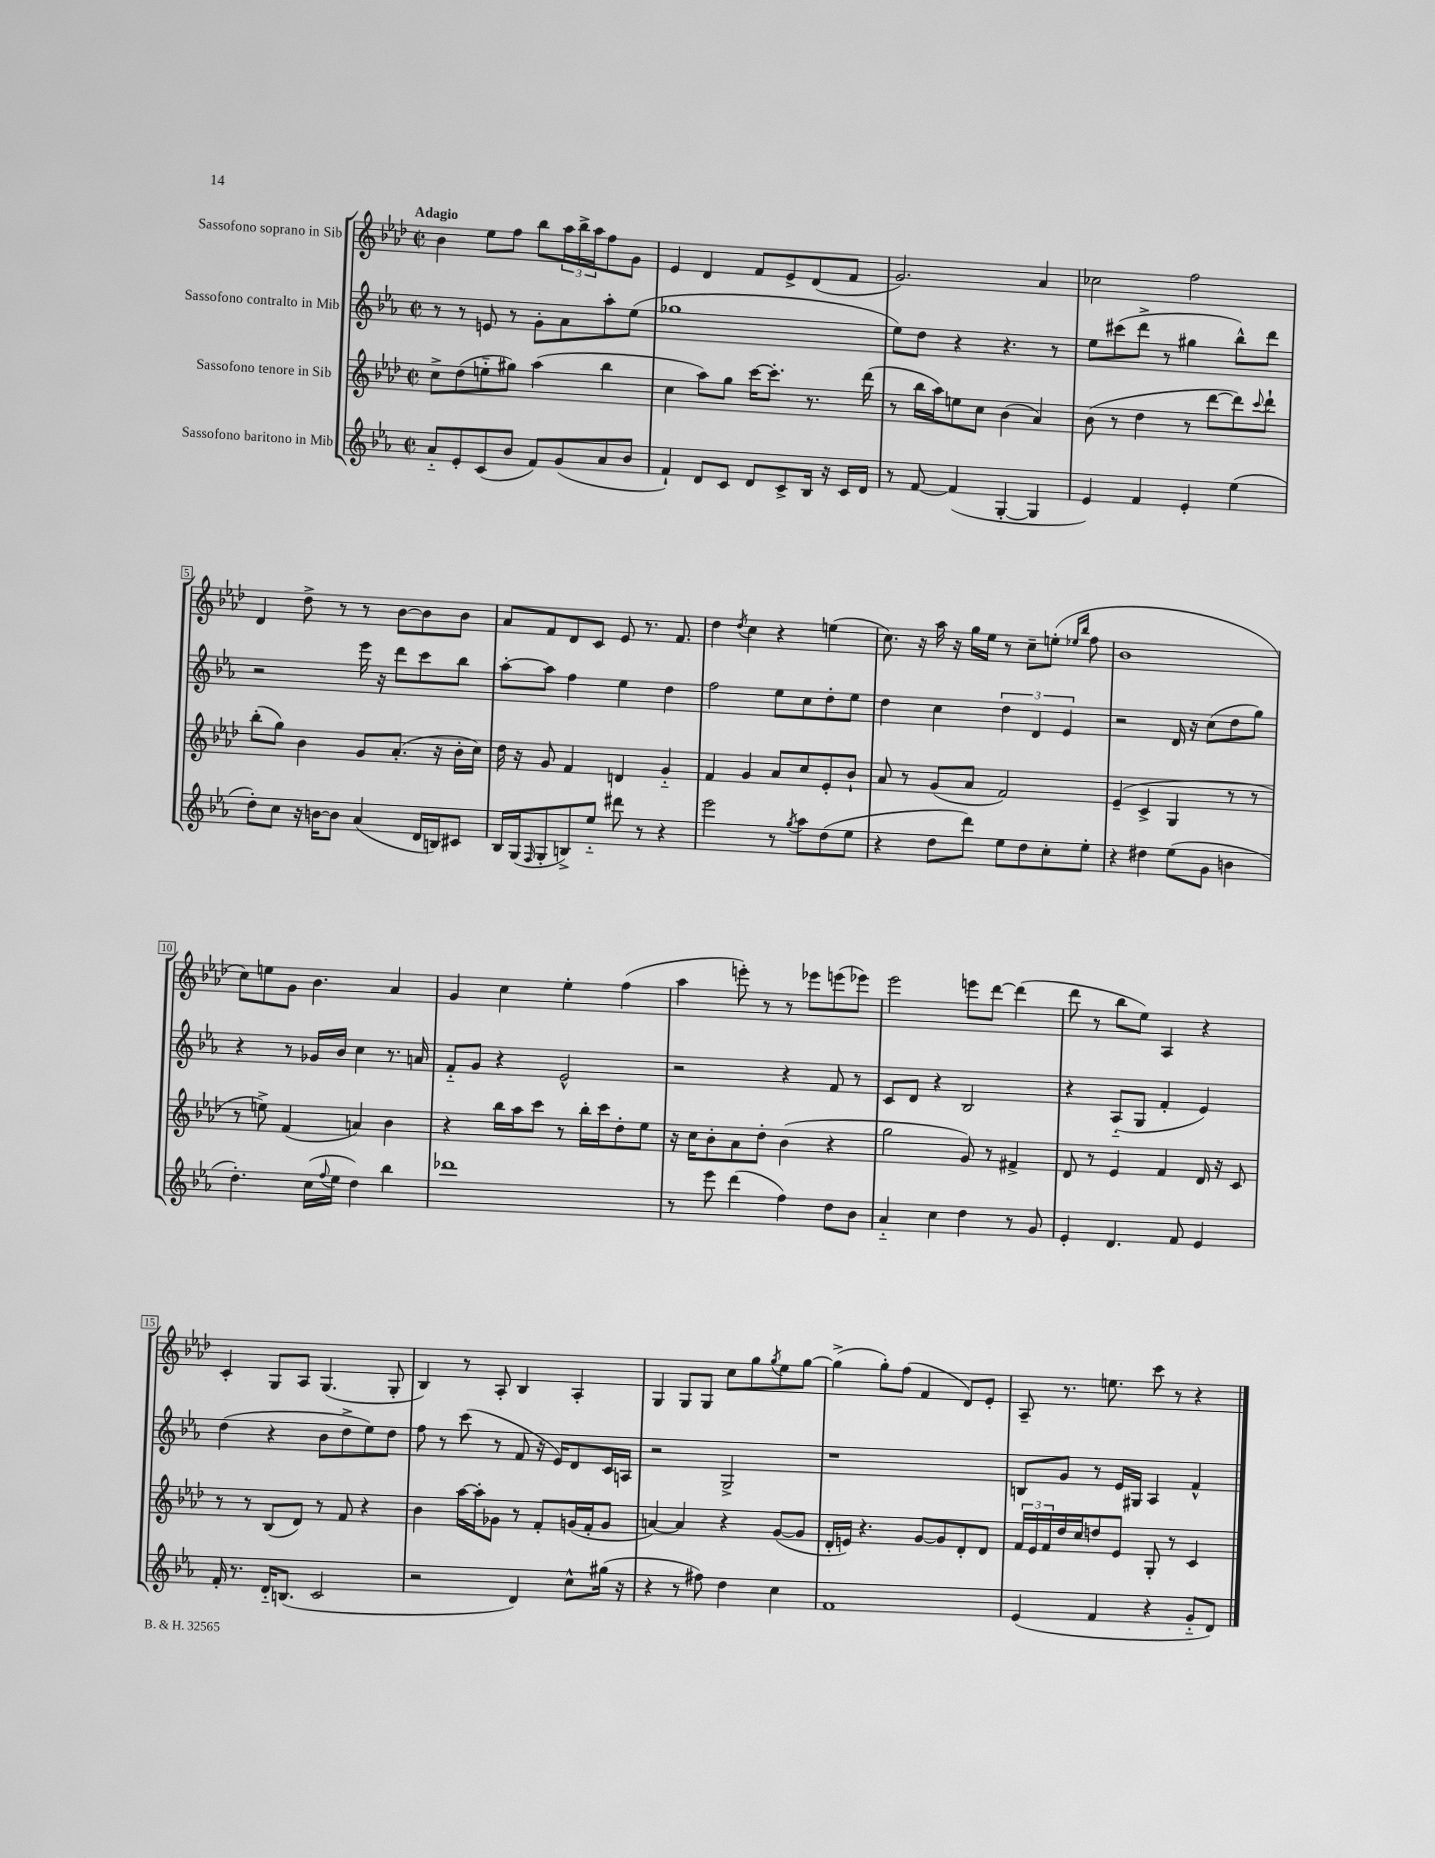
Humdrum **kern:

**kern	**kern	**kern	**kern
*part4	*part3	*part2	*part1
*staff4	*staff3	*staff2	*staff1
*I"Sassofono baritono in Mib	*I"Sassofono tenore in Sib	*I"Sassofono contralto in Mib	*I"Sassofono soprano in Sib
*clefG2	*clefG2	*clefG2	*clefG2
*k[b-e-a-]	*k[b-e-a-d-]	*k[b-e-a-]	*k[b-e-a-d-]
*M2/2	*M2/2	*M2/2	*M2/2
*met(c|)	*met(c|)	*met(c|)	*met(c|)
=1	=1	=1	=1
!	!	!	!LO:TX:a:B:t=Adagio
8a-/L	8cc^\L	8r	4b-\
8e-'/	(8dd-\	8r	.
(8c/	8een\	8en/	8ee-\L
8b-/J	8gg#X\J)	8r	8ff\J
8f/L)	(4aa-\	8g'\L	8bb-\L
(8g/	.	8a-\	24aa-\L
.	.	.	24bb-^\
.	.	.	24aa-\J
8a-/	4bb-\	8aa-'\	8ff\
8b-/J	.	(8ee-\J	8g\J
=2	=2	=2	=2
4f`/)	4cc\	1gg-X	4e-/
8d/L	8aa-\L)	.	4d-/
8c/J	8gg\J	.	.
8d/L	[16ccc\KL	.	8f/L
.	8.ccc'\J]	.	.
8c^/	.	.	8e-^/
16B-/Jk	8.r	.	(8d-/
16r	.	.	.
16c/LL	.	.	8f/J
16d/JJ	(16ddd-\	.	.
=3	=3	=3	=3
8r	8r	8ee-\L)	2.g/)
[8f/	16bb-\LL	8dd\J	.
.	16aa-\J)	.	.
(4f/]	8een\	4r	.
.	8cc\J	.	.
[4G'/	(4b-\	4.r	.
4G/]	4a-/)	.	4a-/
.	.	8r	.
=4	=4	=4	=4
4e-/)	(8b-\	8ee-\L	2cc-X\
.	8r	(8ccc#X\	.
4f/	4dd-\	8ddd^\J	.
.	.	8r	.
4e-'/	8r	4gg#X\	2ff\
.	[8ddd-\L	.	.
(4ee-\	8ddd-\])	8bb-^^\L)	.
.	8qqccc/	.	.
.	8ddd-`\J	8ddd\J	.
!!LO:LB:g=z
=5	=5	=5	=5
8dd'\L)	(8bb-'\L	2r	4d-/
8cc\J	8gg\J)	.	.
16r	4b-\	.	8dd-^\
[16bn\KL	.	.	.
8b\J]	.	.	8r
(4a-/	8g/L	16eee-\	8r
.	.	16r	.
.	(8.a-'/J	8ddd\L	[8b-\L
16d/LL	.	8ccc\	8b-\]
16Bn/J)	16r	.	.
8c#X/J	16b-'\LL	8bb-\J	8b-\J
.	16cc\JJ)	.	.
=6	=6	=6	=6
16B-/LL	16dd-\	[8aa-'\L	8a-/L
(16G/J	16r	.	.
16qqF/	.	.	.
8G'/	8g/	8aa-\J]	8f/
8Bn^/)	4f/	4ff\	8d-/
8ee-/J	.	.	8c/J
8ddd#X\	4dn/	4ee-\	8e-/
8r	.	.	8.r
4r	4g/	4dd\	.
.	.	.	8.f/
=7	=7	=7	=7
2eee-\	4f/	2ff\	4dd-\
.	.	.	8qdd-/
.	4g/	.	4cc\
8r	8a-/L	8ee-\L	4r
8qgg/	.	.	.
8aa-\L	8cc/	8cc\	.
(8dd\	8e-'/	8dd'\	(4een\
8ee-\J	8b-`/J	8ee-\J	.
=8	=8	=8	=8
4r	8a-/	4dd\	8.cc\)
.	8r	.	.
.	.	.	16r
8dd\L	(8g/L	4cc\	16aa-\
.	.	.	16r
8ddd\J)	8a-/J	.	16gg\LL
.	.	.	16ee-\JJ
8ee-\L	2f/)	6dd\	8r
8dd\	.	.	8cc~\L
.	.	6d/	.
8cc'\	.	.	(8een'\J
.	.	6e-/	.
.	.	.	16qqee-X/LL
.	.	.	16qqbb-/JJ
8ee-'\J	.	.	8ff\
=9	=9	=9	=9
4r	(4e-~/	2r	1b-
4dd#X\	4c^/	.	.
(8ee-\L	4G/	16d/	.
.	.	16r	.
8g\J	.	(8cc\L	.
4bn\	8r	8dd\	.
.	8r	8gg\J)	.
!!LO:LB:g=z
=10	=10	=10	=10
4.dd'\)	8r	4r	8cc\L)
.	8een^\)	.	8een\
.	(4f/	8r	8g\J
(16cc\LL	.	16g-X/LL	4.b-\
8qqff/	.	.	.
16ee-\JJ	.	16b-/JJ	.
4dd\)	4an/)	4cc\	.
4bb-\	4b-\	8.r	4a-/
.	.	16an/	.
=11	=11	=11	=11
1ddd-X	4r	8f/L	4g/
.	.	8g/J	.
.	16bb-\LL	4r	4cc\
.	16aa-\J	.	.
.	8ccc\J	.	.
.	8r	2e-^^/	4ee-'\
.	16bb-'\LL	.	.
.	16ccc\J	.	.
.	8dd-'\	.	(4ff\
.	8ee-\J	.	.
=12	=12	=12	=12
8r	16r	2r	4aa-\
.	16cc\KL	.	.
8eee-\	8b-'\	.	.
(4ddd\	8a-\	.	8eeen'\)
.	8dd-'\J	.	8r
4ff\)	(4b-\	4r	8r
.	.	.	8eee-X\L
8dd\L	4r	8f/	(8eeen\
8b-\J	.	8r	8eee-X\J)
=13	=13	=13	=13
4a-/	2gg\	8c/L	2eee-\
.	.	8d/J	.
4cc\	.	4r	.
4dd\	8g/)	2B-/	8eeen\L
.	8r	.	[8ddd-\J
8r	4f#X^/	.	(4ddd-\]
8g/	.	.	.
=14	=14	=14	=14
4e-'/	8d-/	4r	8ddd-\
.	8r	.	8r
4.d/	4e-/	(8A-/L	8bb-\L
.	.	8G/J	8ee-\J)
.	4f/	4f'/	4A-/
8f/	.	.	.
4e-/	16d-/	4e-/)	4r
.	16r	.	.
.	8c/	.	.
!!LO:LB:g=z
=15	=15	=15	=15
16f'/	8r	(4dd\	4c'/
8.r	.	.	.
.	8r	.	.
16d/KL	(8B-/L	4r	8G/L
(8.Bn/J	.	.	.
.	8d-/J)	.	8A-/J
2c/	8r	8b-\L	(4.G/
.	8f/	8dd^\	.
.	4r	8ee-\)	.
.	.	8dd\J	8G'/
=16	=16	=16	=16
2r	4b-\	8ff\	4B-/)
.	.	8r	.
.	[16aa-\LL	(8ccc\	8r
.	16aa-'\J]	.	.
.	8g-X\J	8r	8A-'/
4d/)	8r	8f/	4B-/
.	8f'/L	16r	.
.	.	16e-/KL)	.
8cc^^\L	(16gn/L	8d/	4A-'/
.	16f'/J	.	.
(16gg#X\Jk	8g/J	16c/L	.
16r	.	16An/JJ	.
=17	=17	=17	=17
4r	[4an/)	2r	4G/
8r	4a/]	.	8G/L
8ff#X\)	.	.	8G/J
4dd\	4r	2G^/	8cc\L
.	.	.	8gg\
.	.	.	8qgg/
4cc\	([8g/L	.	8ee-\
.	8g/J]	.	[8gg\J
=18	=18	=18	=18
1f	16d-'/LL	1r	(4gg^\]
.	16en/JJ)	.	.
.	4.r	.	.
.	.	.	8gg'\L)
.	.	.	(8ff\J
.	[8g/L	.	4f/
.	8g/]	.	.
.	8d-'/	.	8d-/L)
.	8d-/J	.	8e-'/J
=19	=19	=19	=19
(4e-/	24f/LL	8Bn/L	8A-~/
.	24e-/	.	.
.	24f/	.	.
.	16dd-/	8g/J	8.r
.	16cc/J	.	.
4f/	8ddn/	8r	.
.	.	.	8.een\
.	8e-/J	16e-/LL	.
.	.	16G#X/JJ	.
4r	8G'/	4A-/	8ccc\
.	8r	.	8r
8g/L	4c/	4f^^/	4r
8d/J)	.	.	.
==	==	==	==
*-	*-	*-	*-
